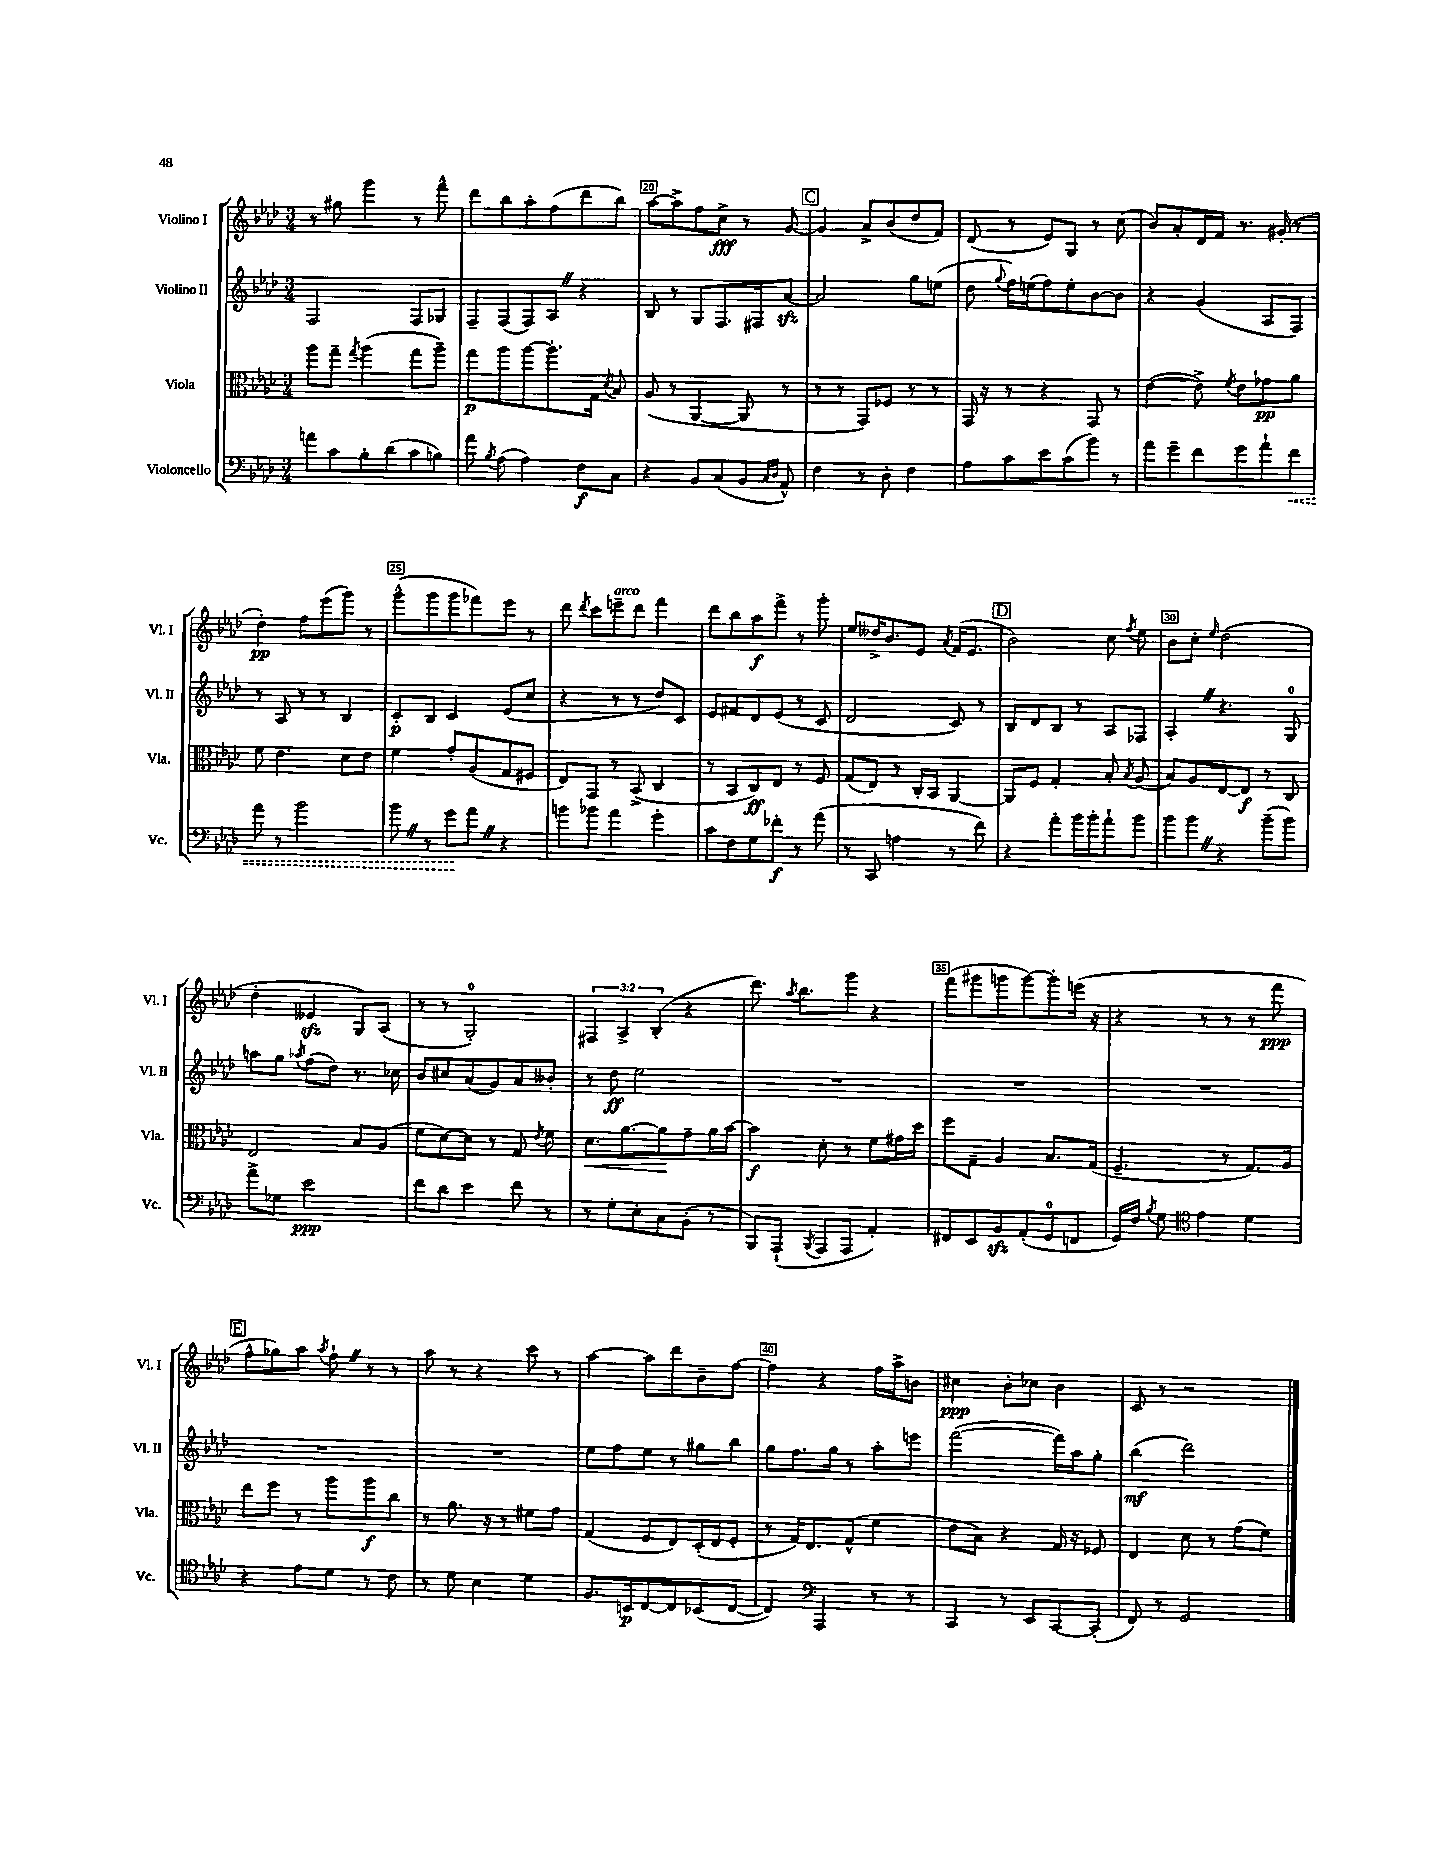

**kern	**kern	**kern	**kern
*staff4	*staff3	*staff2	*staff1
*clefF4	*clefC3	*clefG2	*clefG2
*k[b-e-a-d-]	*k[b-e-a-d-]	*k[b-e-a-d-]	*k[b-e-a-d-]
*M3/4	*M3/4	*M3/4	*M3/4
8a	8aa-	2F	8r
8c	8gg~	.	8gg#
.	8qgg	.	.
8B-'	(4aa-	.	4ggg
(8d-	.	.	.
8c	8gg	8F	8r
8B)	8aa-~)	8G-	8fff^^
=	=	=	=
8a-	8gg	8F~	8ddd-
8qB-	.	.	.
(8A-	8aa-	(8F	8bb-
4A-)	[8aa-	8F)	8aa-'
.	8.aa-']	8A-	(8ff
8F	.	4r	8ddd-
.	16G	.	.
.	8qd-	.	.
8C	8B-	.	8bb-)
=	=	=	=
4r	(8A-	8B-	[8aa-
.	8r	8r	8aa-^]
8BB-	[4AA-	8G	8ff
(8C	.	8.F	8cc^
8BB-	8AA-]	.	8r
.	.	16F#	.
16qqC	.	.	.
16qqD-	.	.	.
8AA-^^)	8r	[8a-	[8g
=	=	=	=
4F	8r	2a-]	4g]
.	8r	.	.
8r	8GG)	.	8a-^
8D-'	8F-	.	(8b-
4F	8r	8gg	8dd-
.	8r	(8ee	8f)
=	=	=	=
8A-	16GG	8dd-	(8d-
.	16r	.	.
.	.	8qqgg	.
8c	8r	16ff)	8r
.	.	(16ee	.
8e-	4r	8ff)	8e-)
(8c	.	8ee'	8G
8b-)	8GG	[8b-	8r
8r	8r	8b-]	(8cc
=	=	=	=
8a-	([4e-	4r	8b-)
8g~	.	.	8a-'
8f	8e-^])	(4g	16d-
.	.	.	16f
.	8qf	.	.
8g	8e-	.	8.r
8a-`	8g-	8A-	.
.	.	.	(16g#'
8f	8a-	8F)	8r
=	=	=	=
8a-	8f	8r	4dd-')
8r	4.e-	8A-	.
2b-	.	8r	8ff
.	.	8r	(8eee-
.	8d-	4B-	8ggg)
.	8e-	.	8r
=	=	=	=
8b-	4f	8c'	(8ggg^^
8r	.	8B-	8ggg
8g	8g'	4c	8ggg
8a-	(8A-	.	8fff-)
4r	8G	(8e-	8eee-
.	8F#	8cc	8r
=	=	=	=
8b	8E-)	4r	8ddd-
.	.	.	8qddd-
8b-	8GG	.	8ccc
4a-	8r	8r	8eee~
.	(8BB-^	8r	8ddd-
4g'	4C	8dd-)	4fff
.	.	8c	.
=	=	=	=
8c	8r	8e-	8ddd-
8F	8BB-	8f#	8bb-
8G	8C)	8d-	8aa-
8f-'	8E-	(8e-	8fff^
8r	8r	8r	8r
(8a-	8F	8c	8ggg'
=	=	=	=
8r	(8G	2d-	8ee-
8CC	8E-)	.	16dd--^
.	.	.	8.b-
4A	8r	.	.
.	16C'	.	8e-
.	16BB-	.	.
.	.	.	8qa-
8r	[4AA-	8c)	(16f
.	.	.	8.e-
8f)	.	8r	.
=	=	=	=
4r	8AA-]	8B-	2b-)
.	8F	8d-	.
8a-'	4G'	8B-	.
16b-	.	8r	.
16b-'	.	.	.
8a-`	8B-'	8A-	8cc
.	8qB-	.	8qff
8b-	(8A-	8F-	8ee-
=	=	=	=
8b-	8B-)	4A-'	8b-
8b-	8A-	.	8cc'
.	.	.	16qqee-
4r	[8E-	4.r	(2dd-
.	8E-]	.	.
(8b-~	8r	.	.
8b-)	8C	8G	.
=	=	=	=
8a-^	2E-	8aa	4dd-'
8G-	.	8gg	.
.	.	8qaa-	.
2e-	.	(8ff	4e--
.	.	8dd-)	.
.	8B-	8.r	8G)
.	(8A-	.	(8A-
.	.	16cc-	.
=	=	=	=
8f	8f	8b-	8r
8d-	[8d-)	8cc#	8r
4e-	8d-]	(8a-	2G')
.	8r	8g)	.
8f	8G	8a-	.
.	8qe-	.	.
8r	8f	8b--'	.
=	=	=	=
8r	8.d-	8r	6F#
8G'	.	8dd-	.
.	.	.	6A-^
.	[8.a-	.	.
8E-'	.	2ee-	.
.	.	.	(6B-'
8C	8a-]	.	.
(8BB-'	8g~	.	4r
8r	16a-	.	.
.	[16b-	.	.
=	=	=	=
8BBB-)	4b-]	2.r	8.ddd-)
(8AAA-`	.	.	.
.	.	.	8qaa-
.	.	.	8.bb-
8qBBB-	.	.	.
8AAA-	8d-'	.	.
8AAA-	8r	.	8ggg
4AA-')	8f	.	4r
.	16g#	.	.
.	16dd-	.	.
=	=	=	=
8FF#	8ff	2.r	(8fff
8EE-	8G~	.	8ggg#
8BB-	4A-	.	8ggg
(8AA-'	.	.	[8ggg)
8GG	8.B-	.	8ggg']
8FF	.	.	(16eee
.	(16G	.	16r
=	=	=	=
16GG)	4.F~	2.r	4r
16F	.	.	.
8qB-	.	.	.
8G	.	.	.
*clefC4	*	*	*
4e-	.	.	8r
.	8r	.	8r
4d-	8.G)	.	8r
.	.	.	8fff
.	16A-	.	.
=	=	=	=
4r	8ee-	2.r	8ff^^
.	8ff	.	8gg-)
8e-	8r	.	8aa-
.	.	.	8qaa-
8d-	8aa-	.	8ff`
8r	8aa-	.	8r
8c	8cc	.	8r
=	=	=	=
8r	8r	2.r	8aa-
8d-	8.a-	.	8r
4B-	.	.	4r
.	16r	.	.
.	8r	.	.
4d-	8f#	.	8ccc
.	8g	.	8r
=	=	=	=
8.F	(4G	8ee-	[4aa-
.	.	8ff	.
16BB	.	.	.
[8C	8F	8ee-	8aa-]
8C]	8E-)	8r	8ddd-
(8BB-	(16D-'	8gg#	8b-~
.	16E-	.	.
[8C	8F'	8bb-	[8ff
=	=	=	=
4C])	8r	8gg	4ff]
.	16G)	8.ff	.
.	8.E-	.	.
*clefF4	*	*	*
4AAA-	.	.	4r
.	.	16gg	.
.	(8G^^	8r	.
8r	4f	8aa-'	16ff
.	.	.	16aa-^
8r	.	8eee	8b
=	=	=	=
4CC	8e-	([2fff	4cc#
.	8B-)	.	.
8r	4r	.	8b-'
8EE-	.	.	8cc-
[8CC	16G	16fff])	4b-
.	16r	16aa-	.
(8CC']	8F-	8gg'	.
=	=	=	=
8FF)	4E-	(4bb-	8c
8r	.	.	8r
2GG	8d-	2ddd-)	2r
.	8r	.	.
.	(8g	.	.
.	8f)	.	.
==	==	==	==
*-	*-	*-	*-
